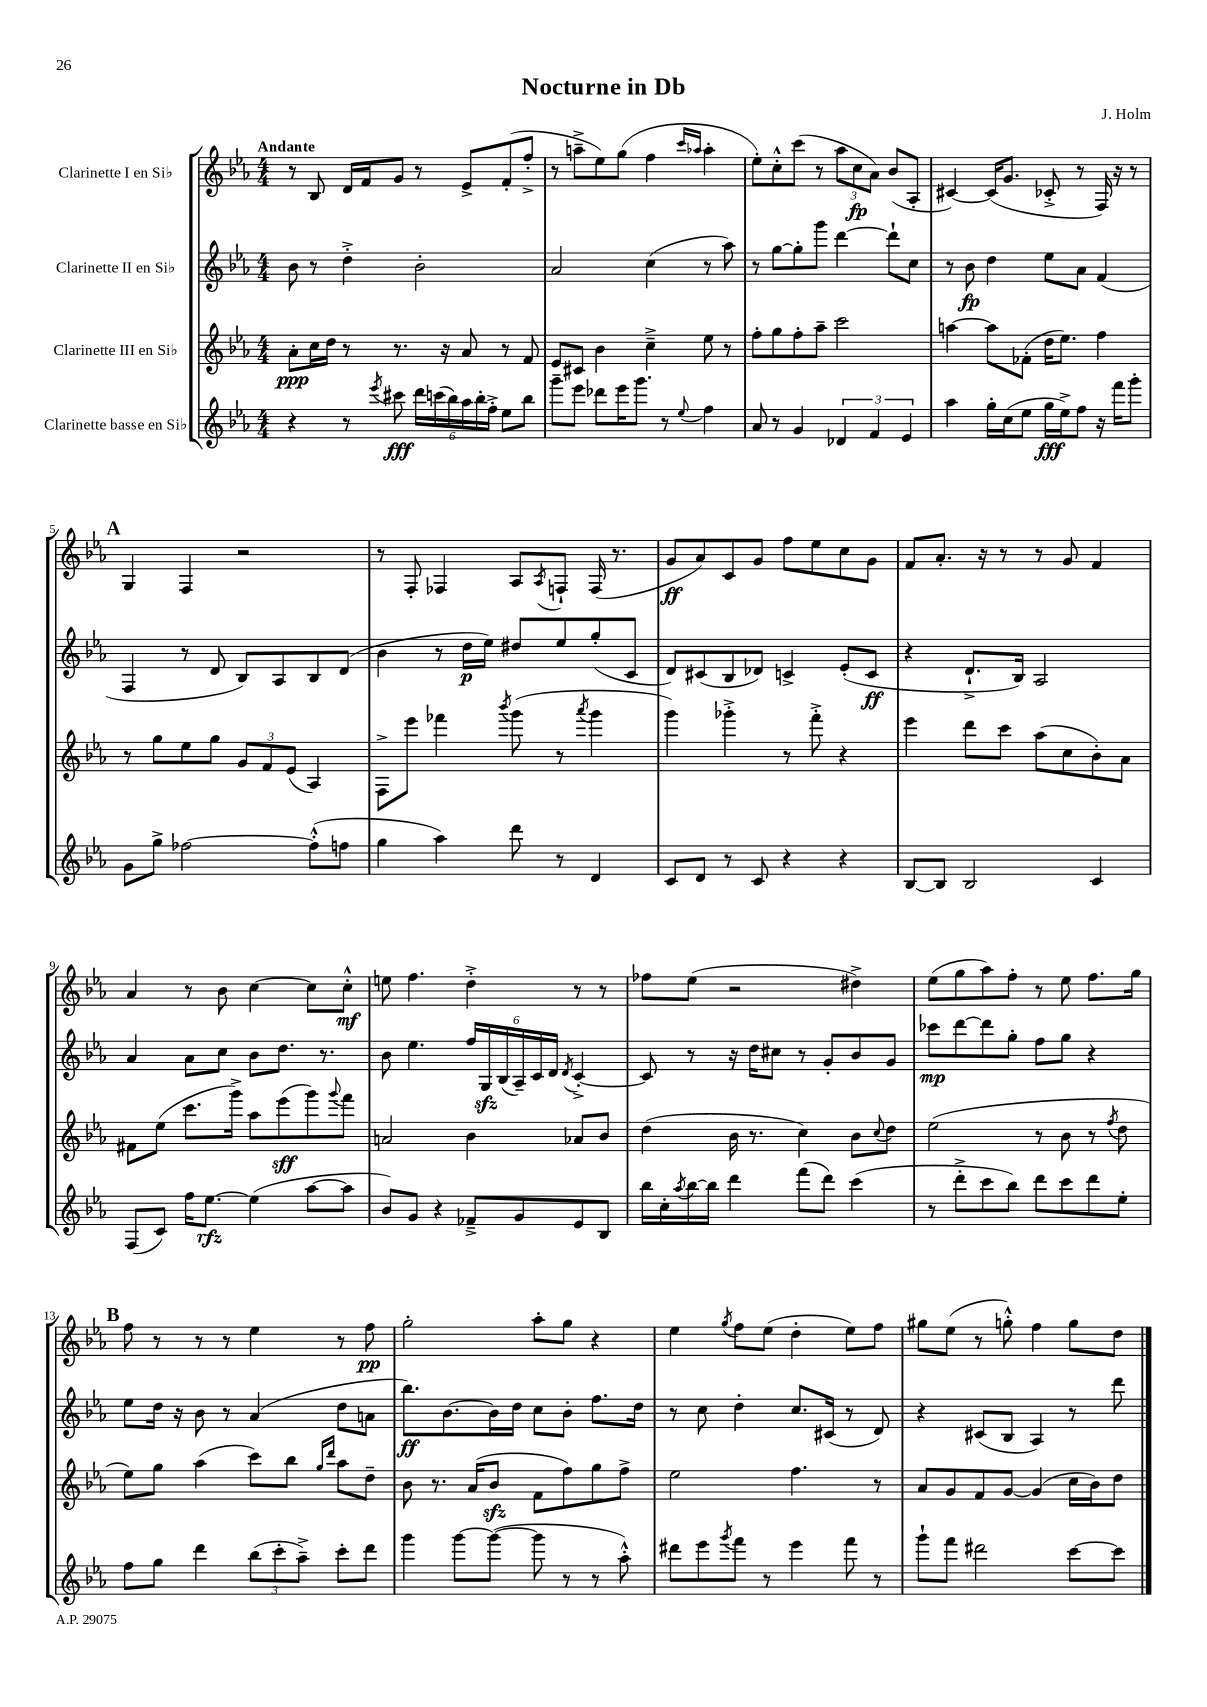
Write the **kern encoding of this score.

**kern	**dynam	**kern	**dynam	**kern	**dynam	**kern	**dynam
*part4	*part4	*part3	*part3	*part2	*part2	*part1	*part1
*staff4	*staff4	*staff3	*staff3	*staff2	*staff2	*staff1	*staff1
*I"Clarinette basse en Si♭	*	*I"Clarinette III en Si♭	*	*I"Clarinette II en Si♭	*	*I"Clarinette I en Si♭	*
*clefG2	*	*clefG2	*	*clefG2	*	*clefG2	*
*k[b-e-a-]	*	*k[b-e-a-]	*	*k[b-e-a-]	*	*k[b-e-a-]	*
*M4/4	*	*M4/4	*	*M4/4	*	*M4/4	*
=1	=1	=1	=1	=1	=1	=1	=1
!	!	!	!	!	!	!LO:TX:a:B:t=Andante	!
4r	.	8a-'\L	ppp	8b-\	.	8r	.
.	.	16cc\L	.	8r	.	8B-/	.
.	.	16dd\JJ	.	.	.	.	.
8r	.	8r	.	4dd'^\	.	16d/LL	.
.	.	.	.	.	.	16f/J	.
8qeee-/	.	.	.	.	.	.	.
8ccc#X\	fff	8.r	.	.	.	8g/J	.
24ddd\LL	.	.	.	2b-'\	.	8r	.
(24cccn\	.	.	.	.	.	.	.
.	.	16r	.	.	.	.	.
24bb-\)	.	.	.	.	.	.	.
24aa-\	.	8a-/	.	.	.	8e-^/L	.
24bb-'\	.	.	.	.	.	.	.
24ff'^\JJ	.	.	.	.	.	.	.
8ee-\L	.	8r	.	.	.	(8f'/	.
8bb-\J	.	8f/	.	.	.	8ff'^/J	.
=2	=2	=2	=2	=2	=2	=2	=2
8ggg~\L	.	8e-/L	.	2a-/	.	8r	.
8eee-\J	.	8c#X/J	.	.	.	8aan~^\L	.
8ddd-X\L	.	4b-\	.	.	.	8ee-\)	.
16eee-\K	.	.	.	.	.	(8gg\J	.
8.ggg\J	.	.	.	.	.	.	.
.	.	4cc~^\	.	(4cc\	.	4ff\	.
8r	.	.	.	.	.	.	.
.	.	.	.	.	.	16qqccc/LL	.
8qqee-/	.	.	.	.	.	16qqaa-X/JJ	.
4ff\	.	8ee-\	.	8r	.	4aa-'\	.
.	.	8r	.	8aa-\)	.	.	.
=3	=3	=3	=3	=3	=3	=3	=3
8a-/	.	8ff'\L	.	8r	.	8ee-'\L)	.
8r	.	8gg\	.	[8gg\L	.	8cc'^^\	.
4g/	.	8ff'\	.	8gg'\]	.	(8ccc\J	.
.	.	8aa-~\J	.	8ggg\J	.	8r	.
6d-X/	.	2ccc\	.	[4ddd\	.	12aa-\L	.
.	.	.	.	.	.	12cc\	fp
6f/	.	.	.	.	.	12a-\J)	.
.	.	.	.	8ddd`\L]	.	(8b-/L	.
6e-/	.	.	.	.	.	.	.
.	.	.	.	8cc\J	.	8A-'/J	.
=4	=4	=4	=4	=4	=4	=4	=4
4aa-\	.	[4aan\	.	8r	.	[4c#X/)	.
.	.	.	.	8b-\	fp	.	.
16gg'\LL	.	8aa\L]	.	4dd\	.	(16c#/KL]	.
(16cc\J	.	.	.	.	.	8.g/J	.
8ee-\J	.	(8f-X'\J	.	.	.	.	.
16gg\LL	fff	16dd\KL	.	8ee-\L	.	8c-X'^/	.
16ee-^\J)	.	8.ee-\J)	.	.	.	.	.
8ff\J	.	.	.	8a-\J	.	8r	.
16r	.	4ff\	.	(4f/	.	16F/)	.
16fff\KL	.	.	.	.	.	16r	.
8ggg'\J	.	.	.	.	.	8r	.
!!LO:LB:g=z
!!LO:REH:place=s1:t=A
=5	=5	=5	=5	=5	=5	=5	=5
8g\L	.	8r	.	4F/	.	4G/	.
8gg^\J	.	8gg\L	.	.	.	.	.
[2ff-X\	.	8ee-\	.	8r	.	4F/	.
.	.	8gg\J	.	8d/	.	.	.
.	.	12g/L	.	8B-/L)	.	2r	.
.	.	12f/	.	.	.	.	.
.	.	.	.	8A-/	.	.	.
.	.	(12e-/J	.	.	.	.	.
(8ff-'^^\L]	.	4A-/)	.	8B-/	.	.	.
8ffn\J	.	.	.	(8d/J	.	.	.
=6	=6	=6	=6	=6	=6	=6	=6
4gg\	.	8F^\L	.	4b-\	.	8r	.
.	.	8eee-\J	.	.	.	8F'/	.
4aa-\)	.	4fff-X\	.	8r	.	4F-X/	.
.	.	.	.	16dd\LL	p	.	.
.	.	.	.	16ee-\JJ)	.	.	.
.	.	8qbbb-/	.	.	.	.	.
8ddd\	.	(8ggg\	.	8dd#X/L	.	8A-/L	.
.	.	.	.	.	.	8qA-/	.
8r	.	8r	.	8ee-/	.	8Fn`/J	.
.	.	8qaaa-/	.	.	.	.	.
4d/	.	4ggg\	.	(8gg'/	.	(16F/	.
.	.	.	.	.	.	8.r	.
.	.	.	.	8c/J	.	.	.
=7	=7	=7	=7	=7	=7	=7	=7
8c/L	.	4ggg\)	.	8d/L)	.	8g/L	ff
8d/J	.	.	.	(8c#X/	.	8a-/)	.
8r	.	4ggg-X'^\	.	8B-/	.	8c/	.
8c/	.	.	.	8d-X/J)	.	8g/J	.
4r	.	8r	.	4cn^/	.	8ff\L	.
.	.	8fff'^\	.	.	.	8ee-\	.
4r	.	4r	.	(8e-'/L	.	8cc\	.
.	.	.	.	8c/J	ff	8g\J	.
=8	=8	=8	=8	=8	=8	=8	=8
[8B-/L	.	4eee-\	.	4r	.	8f/L	.
8B-/J]	.	.	.	.	.	8.a-'/J	.
2B-/	.	8ddd\L	.	8.d`^/L	.	.	.
.	.	.	.	.	.	16r	.
.	.	8ccc\J	.	.	.	8r	.
.	.	.	.	16B-/Jk)	.	.	.
.	.	(8aa-\L	.	2A-/	.	8r	.
.	.	8cc\	.	.	.	8g/	.
4c/	.	8b-'\)	.	.	.	4f/	.
.	.	8a-\J	.	.	.	.	.
!!LO:LB:g=z
=9	=9	=9	=9	=9	=9	=9	=9
(8F/L	.	8f#X\L	.	4a-/	.	4a-/	.
8c/J)	.	(8ee-\J	.	.	.	.	.
16ff\KL	.	8.ccc\L	.	8a-\L	.	8r	.
[8.ee-\J	rfz	.	.	.	.	.	.
.	.	.	.	8cc\J	.	8b-\	.
.	.	16ggg^\Jk)	.	.	.	.	.
(4ee-\]	.	8aa-\L	.	8b-\L	.	[4cc\	.
.	.	(8eee-\	sff	8.dd\J	.	.	.
[8aa-\L	.	8ggg\)	.	.	.	8cc\L]	.
.	.	.	.	8.r	.	.	.
.	.	8qqggg/	.	.	.	.	.
8aa-\J]	.	8fff\J	.	.	.	8cc'^^\J	mf
=10	=10	=10	=10	=10	=10	=10	=10
8b-/L)	.	2an/	.	8b-\	.	8een\	.
8g/J	.	.	.	4.ee-\	.	4.ff\	.
4r	.	.	.	.	.	.	.
8f-X~^/L	.	4b-\	.	24ff/LL	.	4dd'^\	.
.	.	.	.	24Gzz/	.	.	.
.	.	.	.	(24B-/	.	.	.
8g/	.	.	.	24A-~/)	.	.	.
.	.	.	.	24c/	.	.	.
.	.	.	.	24d/JJ	.	.	.
.	.	.	.	8qd/	.	.	.
8e-/	.	8a-X/L	.	[4c'^/	.	8r	.
8B-/J	.	8b-/J	.	.	.	8r	.
=11	=11	=11	=11	=11	=11	=11	=11
16bb-\LL	.	(4dd\	.	8c/]	.	8ff-X\L	.
16cc'\	.	.	.	.	.	.	.
8qaa-/	.	.	.	.	.	.	.
[16bb-\	.	.	.	8r	.	(8ee-\J	.
16bb-\JJ]	.	.	.	.	.	.	.
4ddd\	.	16b-\	.	16r	.	2r	.
.	.	8.r	.	16dd\KL	.	.	.
.	.	.	.	8cc#X\J	.	.	.
(8fff\L	.	4cc\)	.	8r	.	.	.
8ddd\J)	.	.	.	8g'/L	.	.	.
(4ccc\	.	8b-\L	.	8b-/	.	4dd#X^\)	.
.	.	8qqcc/	.	.	.	.	.
.	.	8dd\J	.	8g/J	.	.	.
=12	=12	=12	=12	=12	=12	=12	=12
8r	.	(2ee-\	.	8ccc-X\L	mp	(8ee-\L	.
8ddd'^\L	.	.	.	[8ddd\	.	8gg\	.
8ccc\	.	.	.	8ddd\]	.	8aa-\)	.
8bb-\J)	.	.	.	8gg'\J	.	8ff'\J	.
8ddd\L	.	8r	.	8ff\L	.	8r	.
8ccc\	.	8b-\	.	8gg\J	.	8ee-\	.
8ddd\	.	8r	.	4r	.	8.ff\L	.
.	.	8qff/	.	.	.	.	.
8ee-'\J	.	8dd\	.	.	.	.	.
.	.	.	.	.	.	16gg\Jk	.
!!LO:LB:g=z
!!LO:REH:place=s1:t=B
=13	=13	=13	=13	=13	=13	=13	=13
8ff\L	.	8ee-\L)	.	8ee-\L	.	8ff\	.
8gg\J	.	8gg\J	.	16dd\Jk	.	8r	.
.	.	.	.	16r	.	.	.
4ddd\	.	(4aa-\	.	8b-\	.	8r	.
.	.	.	.	8r	.	8r	.
(12bb-\L	.	8ccc\L)	.	(4a-/	.	4ee-\	.
12ccc'\	.	.	.	.	.	.	.
.	.	8bb-\J	.	.	.	.	.
12aa-~^\J)	.	.	.	.	.	.	.
.	.	16qqgg/LL	.	.	.	.	.
.	.	16qqddd/JJ	.	.	.	.	.
8ccc'\L	.	8aa-\L	.	8dd\L	.	8r	.
8ddd\J	.	8dd~\J	.	8an\J	.	8ff\	pp
=14	=14	=14	=14	=14	=14	=14	=14
4ggg\	.	8b-\	.	8.bb-\L)	ff	2gg'\	.
.	.	8.r	.	.	.	.	.
.	.	.	.	[8.b-\	.	.	.
[8ggg\L	.	.	.	.	.	.	.
.	.	(16a-/KL	.	.	.	.	.
(8ggg\J_	.	8b-zz/J	.	16b-\L]	.	.	.
.	.	.	.	16dd\JJ	.	.	.
8ggg\]	.	8f\L	.	8cc\L	.	8aa-'\L	.
8r	.	8ff\)	.	8b-'\J	.	8gg\J	.
8r	.	8gg\	.	8.ff\L	.	4r	.
8aa-'^^\)	.	8ff^\J	.	.	.	.	.
.	.	.	.	16dd\Jk	.	.	.
=15	=15	=15	=15	=15	=15	=15	=15
8ddd#X\L	.	2ee-\	.	8r	.	4ee-\	.
8eee-\	.	.	.	8cc\	.	.	.
8qggg/	.	.	.	.	.	8qgg/	.
8fff\J	.	.	.	4dd'\	.	8ff\L	.
8r	.	.	.	.	.	(8ee-\J	.
4eee-\	.	4.ff\	.	8.cc/L	.	4dd'\	.
.	.	.	.	(16c#X/Jk	.	.	.
8fff\	.	.	.	8r	.	8ee-\L)	.
8r	.	8r	.	8d/)	.	8ff\J	.
=16	=16	=16	=16	=16	=16	=16	=16
8ggg`\L	.	8a-/L	.	4r	.	8gg#X\L	.
8fff\J	.	8g/	.	.	.	(8ee-\J	.
2ddd#X\	.	8f/	.	(8c#X/L	.	8r	.
.	.	[8g/J	.	8B-/J	.	8ggn'^^\)	.
.	.	(4g/]	.	4A-/)	.	4ff\	.
[8ccc\L	.	16cc\LL	.	8r	.	8gg\L	.
.	.	16b-\J)	.	.	.	.	.
8ccc\J]	.	8dd\J	.	8ddd\	.	8dd\J	.
==	==	==	==	==	==	==	==
*-	*-	*-	*-	*-	*-	*-	*-
